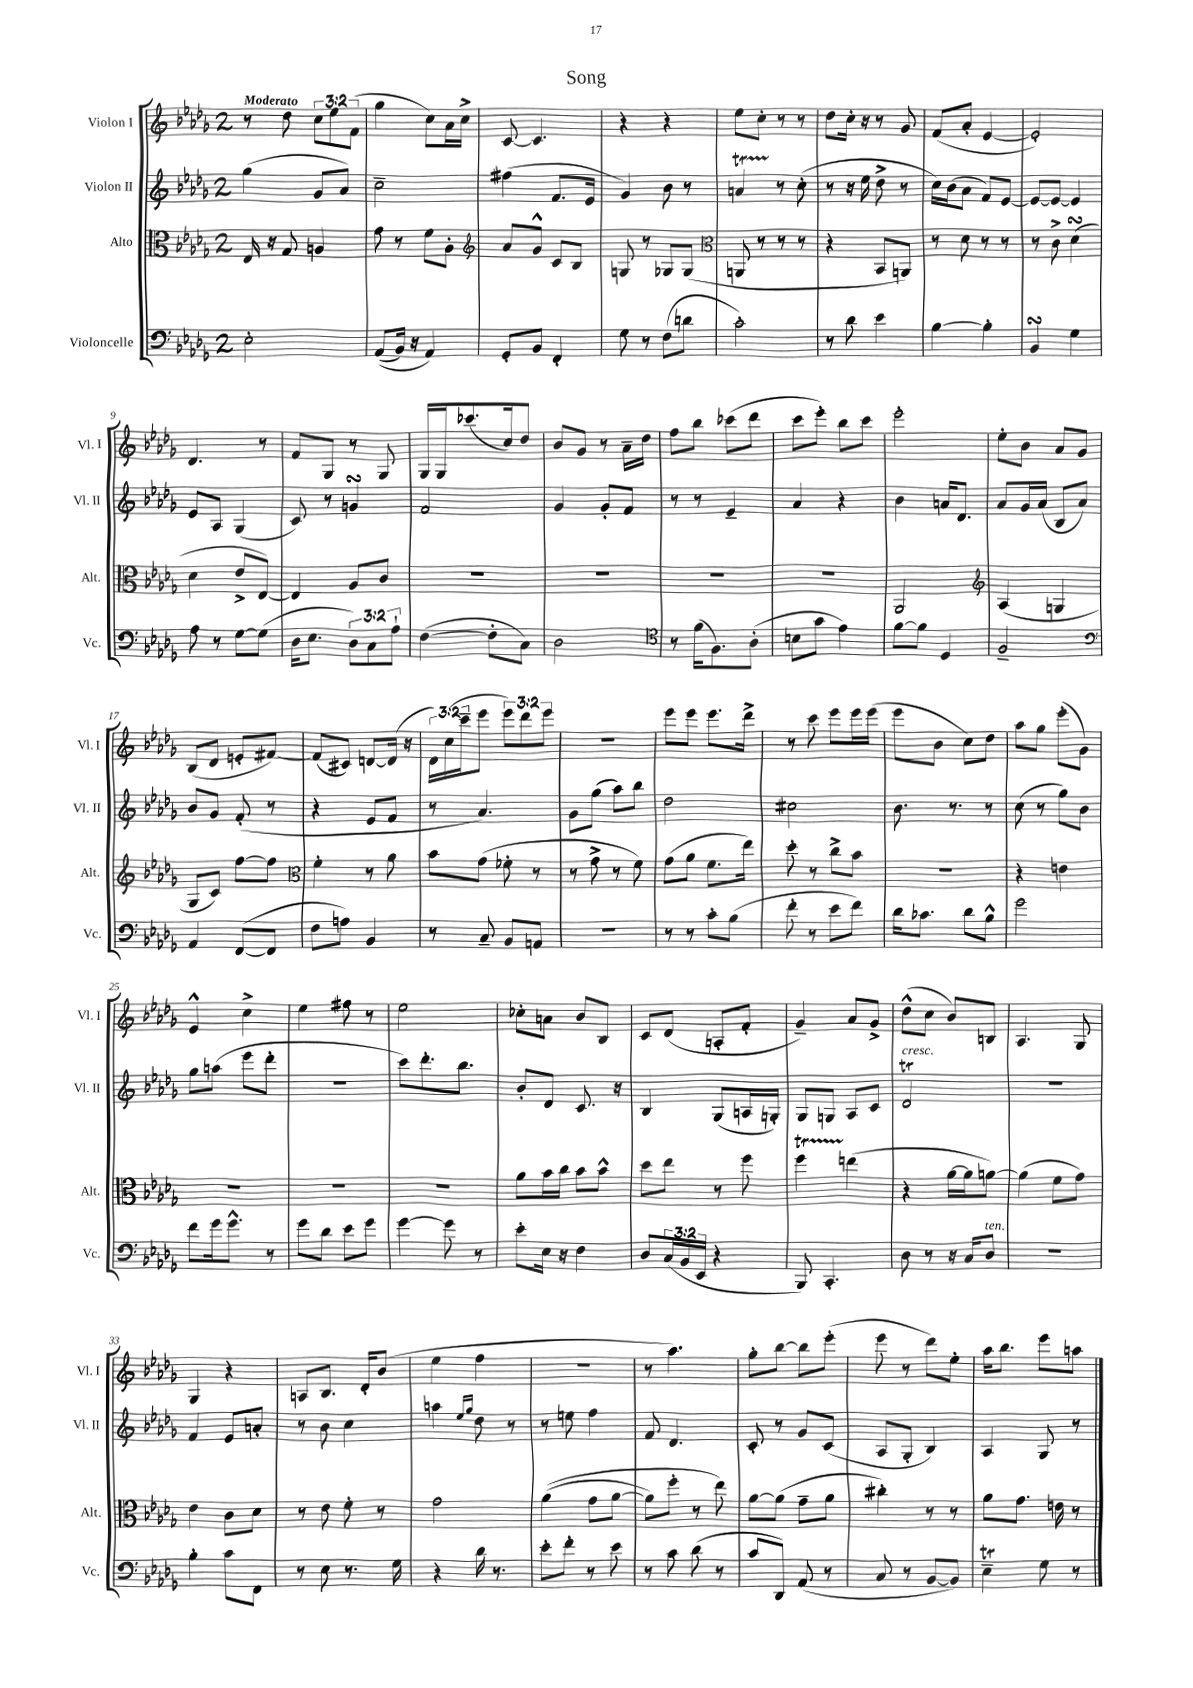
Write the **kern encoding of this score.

**kern	**kern	**kern	**kern
*staff4	*staff3	*staff2	*staff1
*clefF4	*clefC3	*clefG2	*clefG2
*k[b-e-a-d-g-]	*k[b-e-a-d-g-]	*k[b-e-a-d-g-]	*k[b-e-a-d-g-]
*M2/4	*M2/4	*M2/4	*M2/4
2E-'\	16E-/	(4gg-\	8r
.	16r	.	.
.	8G-/	.	8dd-\
.	4A/	8g-/L	12cc\L
.	.	.	12ee-\
.	.	8a-/J)	.
.	.	.	(12f\J
=	=	=	=
&((8AA-/L	8g-\	2cc~\	4gg-\
16BB-/Jk)	8r	.	.
16r	.	.	.
4AA-/&)	8f\L	.	8cc\L)
.	8A-'\J	.	16a-\L
.	.	.	16cc^\JJ
=	=	=	=
*	*clefG2	*	*
8GG-'/L	8a-/L	(4ff#\	[8c/
8BB-/J	8g-^^/J	.	4.c/]
4FF'/	8c/L	8.f/L	.
.	8B-/J	.	.
.	.	16e-/Jk	.
=	=	=	=
8G-\	8G/	4g-/)	4r
8r	8r	.	.
(8F\L	8G-/L	8b-\	4r
8d\J	(8G-/J	8r	.
=	=	=	=
*	*clefC3	*	*
2c'\)	8AA/	4a/	8ee-\L
.	8r	.	8cc'\J
.	8r	8r	8r
.	8r	(8cc'\	8r
=	=	=	=
8r	4r	8r	8dd-\L
8d-\	.	16r	16cc'\Jk
.	.	16ee-\	16r
4e-\	8BB-/L	8dd-^\	8r
.	8AA/J)	8r	8g-/
=	=	=	=
[4B-\	8r	16cc\LL)	(8f/L
.	.	(16b-\J	.
.	8d-\	8a-\J	8a-'/J
4B-'\]	8r	8f/L)	[4e-/
.	8r	[8e-/J	.
=	=	=	=
4BB-/	8r	8e-/_L	2e-'/])
.	8c^\	8e-/_J	.
4G-\	(4d-\	4e-/]	.
=	=	=	=
8A-\	4d-\	8e-/L	4.d-/
8r	.	8A-/J	.
[8G-\L	8e-^/L	(4G-/	.
(8G-\]J	[8E-/J)	.	8r
=	=	=	=
16D-\LK	4E-/]	8c/)	8f/L
8.E-\J	.	.	.
.	.	8r	8G-/J
12D-\L)	8A-/L	4g/	8r
12C\	.	.	.
.	8c/J	.	8G-/
12A-`\J	.	.	.
=	=	=	=
([4F\	2r	2f/	16G-/LL
.	.	.	16G-/J
.	.	.	(8.ccc-/
8F'\]L	.	.	.
.	.	.	16cc/k)
8C\J)	.	.	8dd-/J
=	=	=	=
2D-\	2r	4g-/	8b-/L
.	.	.	8g-/J
.	.	8g-'/L	8r
.	.	8f/J	16a-~\LL
.	.	.	16dd-\JJ
=	=	=	=
*clefC4	*	*	*
8r	2r	8r	8ff\L
(16f\LK	.	8r	8bb-\J
8.F\)	.	.	.
.	.	4e-~/	(8ccc-\L
(8A-'\J	.	.	8ddd-\J
=	=	=	=
8B\L	2r	4a-/	8ccc\L
8g-\J	.	.	8eee-'\J)
4e-\)	.	4r	8bb-\L
.	.	.	8ccc\J
=	=	=	=
[8f\L	2AA-/	4b-\	2eee-'\
8f\]J	.	.	.
4D-/	.	16a/LK	.
.	.	8.d-/J	.
=	=	=	=
*	*clefG2	*	*
2F~/	(4A-/	8a-/L	8ee-'\L
.	.	16g-/L	8b-\J
.	.	(16a-/JJ	.
.	4G/	8B-/L	8a-/L
.	.	8a-/J)	8g-/J
=	=	=	=
*clefF4	*	*	*
4AA-/	8G-/L	8b-/L	(8B-/L
.	8c/J)	8g-/J	8d-/J
([8FF/L	[8ff\L	(8f'/	8e'/L
8FF/]J	8ff\]J	8r	[8f#/J)
=	=	=	=
*	*clefC3	*	*
8F\L	4f'\	4r	(8f#/]L
8A\J)	.	.	8c#/J)
4BB-/	8r	8e-/L	[8d/L
.	8a-\	8f/J	(16d/]Jk
.	.	.	16r
=	=	=	=
8r	8b-\L	8r	24d-\LL)
.	.	.	(24cc\
.	.	.	24ccc~\J
8C~/	(8g-\J	4.a-/)	8eee-\J
8BB-/L	8f-'\	.	12eee-\L)
.	.	.	12ddd-\
8AA/J	8r	.	.
.	.	.	12eee-\J
=	=	=	=
2r	8r	8g-\L	2r
.	8g-^\	(8gg-\J	.
.	8r	8aa-\L)	.
.	8f\)	8bb-\J	.
=	=	=	=
8r	(8g-\L	2dd-\	8eee-\L
8r	8a-\J	.	8eee-\J
8c'\L	8.f\L	.	8.eee-\L
(8B-\J	.	.	.
.	16ee-\Jk)	.	16ddd-^\Jk
=	=	=	=
8f'\	8dd-'\	2cc#\	8r
8r	8r	.	8ccc\
8e-\L	8cc^\L	.	8eee-\L
8f\J)	8b-\J	.	16eee-\L
.	.	.	(16eee-\JJ
=	=	=	=
16d-\LK	2r	8.b-\	8eee-\L
8.c-\J	.	.	.
.	.	.	8b-\J
.	.	8.r	.
8d-\L	.	.	8cc\L)
8B-^^\J	.	8r	8dd-\J
=	=	=	=
2g-\	4r	(8cc\	8aa-\L
.	.	8r	8gg-\J
.	4e\	8gg-\L)	(8eee-'\L
.	.	8b-\J	8g-\J)
=	=	=	=
8f\L	2r	8gg-\L	4e-^^/
16g-\k	.	(8aa\J	.
8.g-^^\J	.	.	.
.	.	8eee-\L	4cc^\
8r	.	8ddd-'\J	.
=	=	=	=
8g-\L	2r	2r	4ee-\
8d-\J	.	.	.
8e-\L	.	.	8ff#\
8g-\J	.	.	8r
=	=	=	=
[4g-\	2r	8ccc\L)	2ee-\
.	.	8.ddd-'\	.
8g-\]	.	.	.
.	.	8.bb-\J	.
8r	.	.	.
=	=	=	=
8e-'\L	8a-\L	8b-'/L	8cc-'\L
16E-\Jk	16b-\L	8d-/J	8a\J
16r	16cc\JJ	.	.
4F\	8b-\L	8.c/	8b-/L
.	8b-^^\J	.	8B-/J
.	.	16r	.
=	=	=	=
8D-/L	8dd-\L	4B-/	8c/L
(24C/L	8ee-\J	.	(8d-/J
24BB-/	.	.	.
24EE-/JJ	.	.	.
4r	8r	(8G-/L	8A'/L
.	8ff\	16A/L	8f'/J
.	.	16G'/JJ)	.
=	=	=	=
8BBB-/)	4ff\	8G-/L	4g-~/)
4.CC'/	.	8G/J	.
.	(4ee\	8A-/L	8a-/L
.	.	8c/J	8g-^/J
=	=	=	=
8D-\	4r	2d-/	(8dd-^^\L
8r	.	.	8cc\J
16r	[16a-\LL	.	8b-/L)
16C/LK	16a-\]J	.	.
8D-/J	[8a\J)	.	8B/J
=	=	=	=
2r	(4a\]	2r	4.A-/
.	8f\L	.	.
.	8g-\J)	.	8G-/
=	=	=	=
4B-'\	4e-\	4f/	4G-/
8c\L	8c\L	8e-/L	4r
8FF\J	8d-\J	8a'/J	.
=	=	=	=
8r	8r	8r	8A/L
8E-\	8e-\	8b-\	8.B-/J
8.r	8f'\	4cc\	.
.	.	.	16d-'/LK
.	8r	.	(8b-/J
16G-\	.	.	.
=	=	=	=
4r	2g-\	4aa\	4ee-\
.	.	16qqee-/LL	.
.	.	16qqgg-/JJ	.
16d-\	.	8dd-\	4ff\
8.r	.	.	.
.	.	8r	.
=	=	=	=
8e-'\L	&((4a-\	8r	2r
8f'\J	.	8ee\	.
8r	8g-\L	4ff\	.
8e-\	[8a-\J	.	.
=	=	=	=
8r	8a-\]L)	8f/	8r
8c\	8ff'\J	4.d-/	4.aa-\)
(8d-\	8r	.	.
8r	8ee-\&)	.	.
=	=	=	=
8c/L	[8a-\L	8c'/	8gg-'\L
8DD-/J)	(8a-\]J	8r	[8bb-\J
(8AA-/	8g-~\L	8g-/L	8bb-\]L
8r	8a-\J	(8c/J	(8eee-'\J
=	=	=	=
8C/	4cc#'\)	8A-/L	8eee-\
8r	.	8G-'/J	8r
[8BB-/L	8r	4B-/)	8ddd-\L)
8BB-/]J)	8r	.	8ee-'\J
=	=	=	=
4E-~\	8a-\L	4A-/	16aa-\LK
.	.	.	8.bb-\J
.	8.g-\J	.	.
8G-\	.	8G-/	8eee-\L
.	16e\	.	.
8r	8r	8r	8aa\J
==	==	==	==
*-	*-	*-	*-
